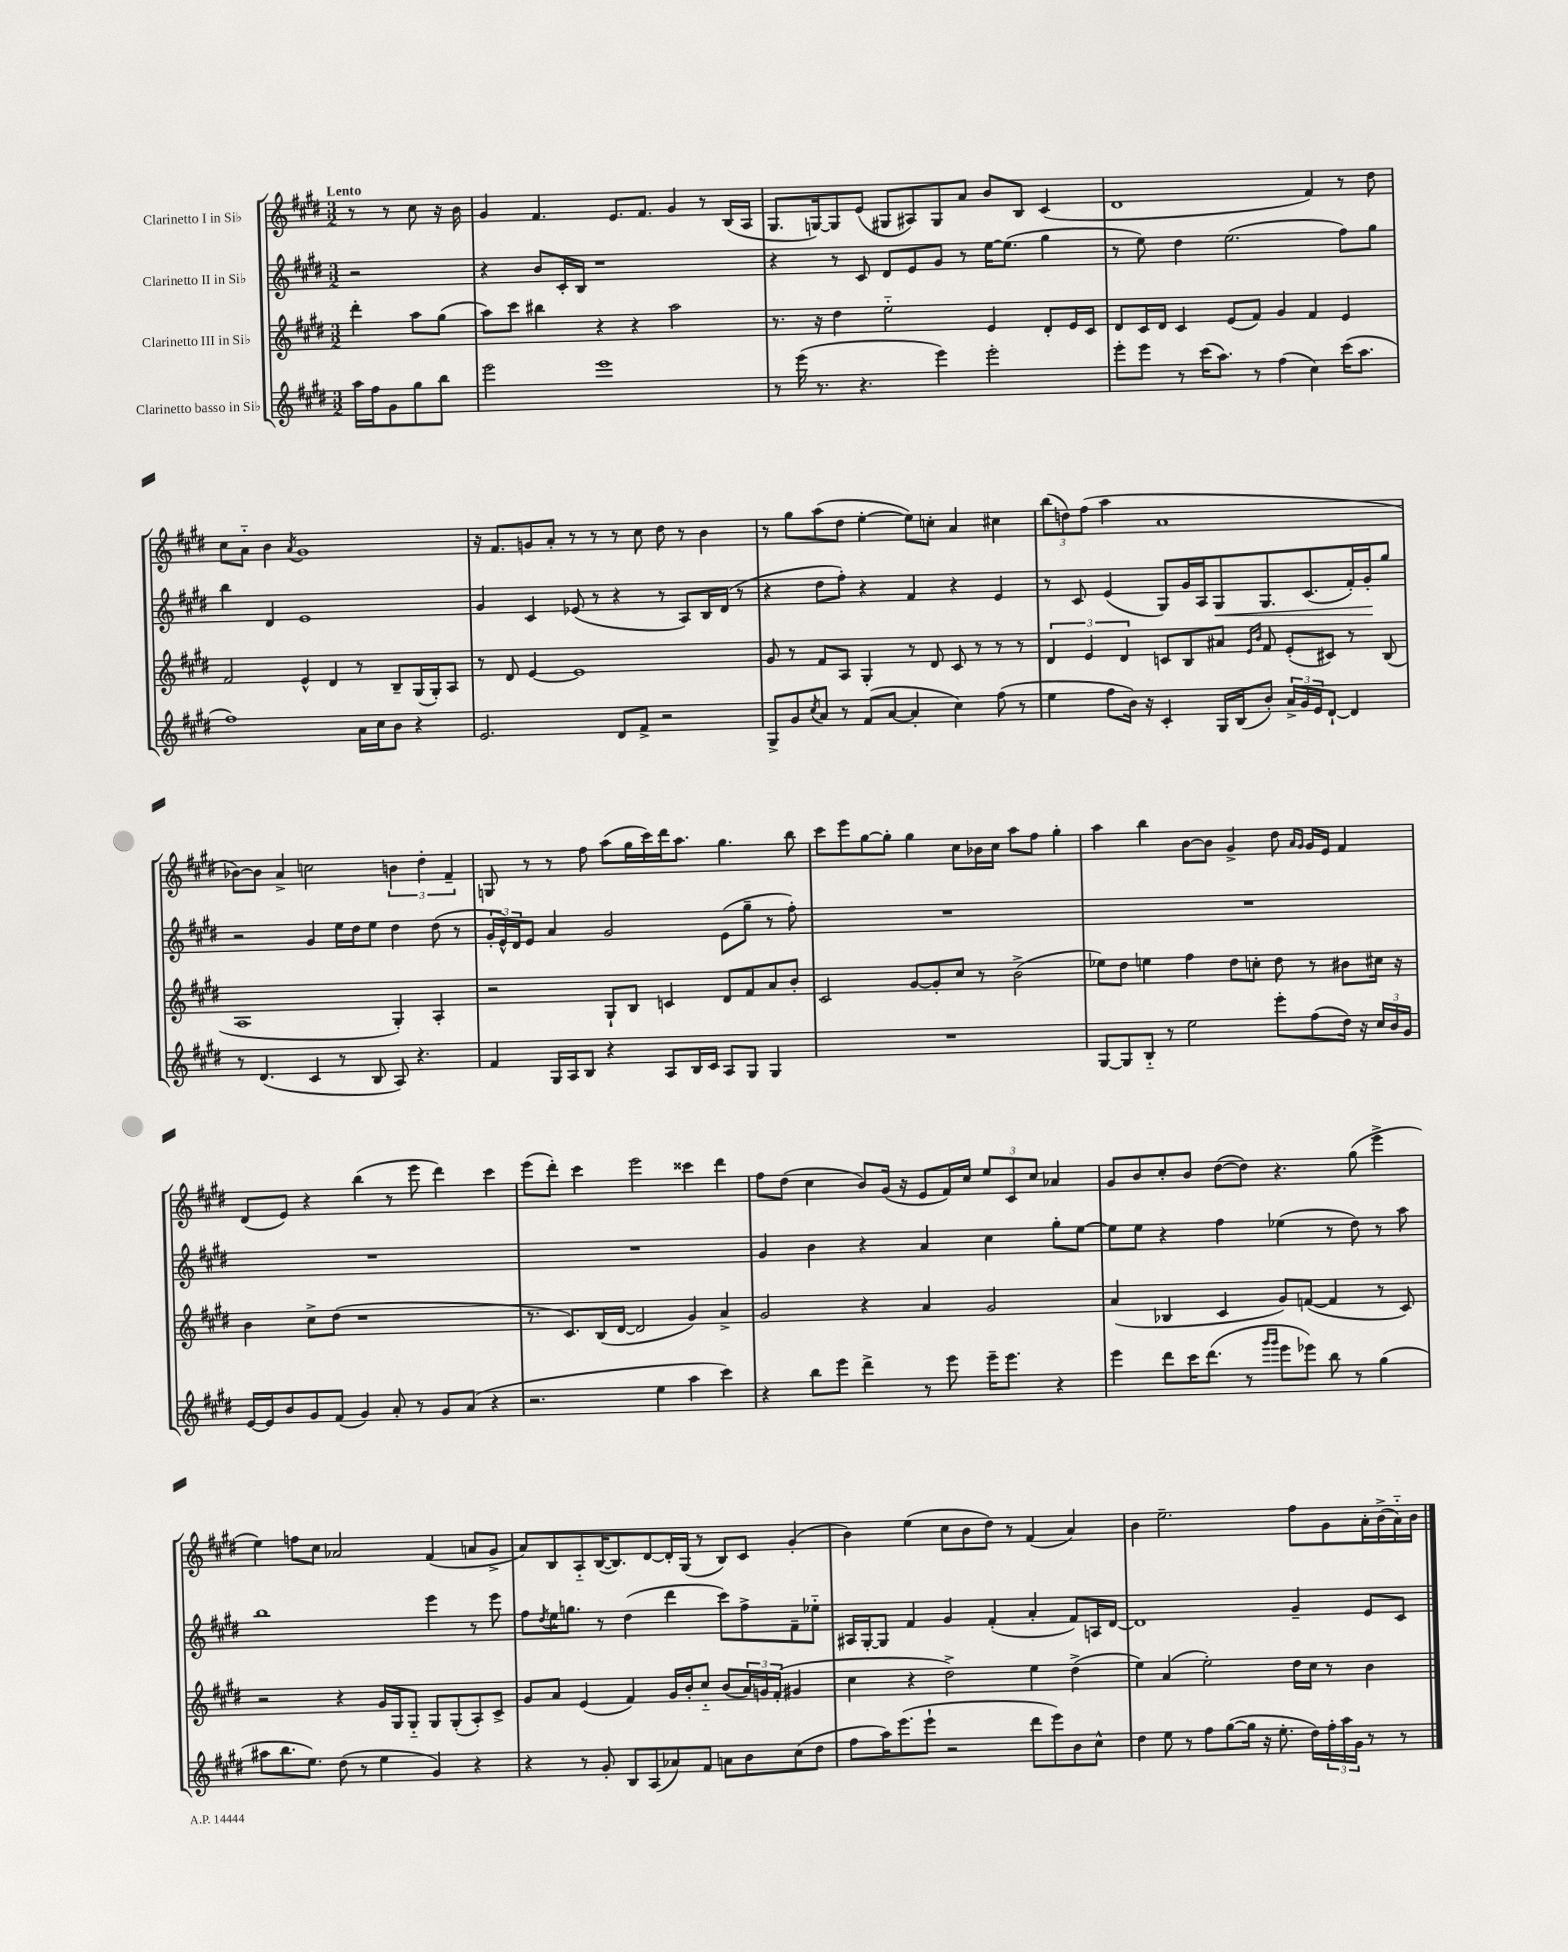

**kern	**kern	**kern	**kern
*staff4	*staff3	*staff2	*staff1
*clefG2	*clefG2	*clefG2	*clefG2
*k[f#c#g#d#]	*k[f#c#g#d#]	*k[f#c#g#d#]	*k[f#c#g#d#]
*M3/2	*M3/2	*M3/2	*M3/2
16aa	4ddd#'	2r	8r
16ff#	.	.	.
8g#	.	.	8r
8gg#	8aa	.	8cc#
8bb	(8gg#	.	16r
.	.	.	16b
=	=	=	=
2eee	8aa)	4r	4g#
.	8ccc#	.	.
.	4bb#	8b	4.f#
.	.	16c#'	.
.	.	16B	.
1eee	4r	1r	.
.	.	.	8.e
.	4r	.	.
.	.	.	8.f#
.	2aa	.	4g#
.	.	.	8r
.	.	.	(16B
.	.	.	16A
=	=	=	=
8r	8.r	4r	8.G#
(16eee	.	.	.
8.r	16r	.	[16G)
.	4dd#	8r	8G]
4.r	.	8c#	(8e
.	2ee'~	8d#	8G#
.	.	8e	8A#)
4eee)	.	8g#	8G#
.	.	8r	8a
2eee'	4e	[16ee	8b
.	.	(8.ee]	.
.	.	.	8B
.	8d#'	4gg#	(4c#
.	16e	.	.
.	16c#	.	.
=	=	=	=
8eee'	8d#	8r	1d#
8eee	16c#	8ee)	.
.	16d#	.	.
8r	4c#	4dd#	.
(16ccc#	.	.	.
8.aa)	.	.	.
.	(8e	(2.ee	.
8r	8f#)	.	.
(4ff#	4g#	.	.
4cc#)	4f#	.	4f#)
(16ccc#	4e	8ff#)	8r
8.aa	.	.	.
.	.	8gg#	8dd#
=	=	=	=
1ff#)	2f#	4bb	8cc#
.	.	.	8a'~
.	.	4d#	4b
.	.	.	8qa
.	4e^^	1e	1g#
.	4d#	.	.
16a	8r	.	.
16cc#	.	.	.
8b	8B~	.	.
4r	(16G#	.	.
.	16G#')	.	.
.	8A	.	.
=	=	=	=
2.e	8r	4g#	16r
.	.	.	8.f#
.	8d#	.	.
.	[4e	4c#	8g
.	.	.	8a'
.	1e]	(8e-	8r
.	.	8r	8r
8d#	.	4r	8r
8f#^	.	.	8cc#
2r	.	8r	8dd#
.	.	8A)	8r
.	.	16B	4b
.	.	(16d#	.
.	.	8r	.
=	=	=	=
8G#^	8g#	4r	8r
8g#	8r	.	8gg#
8qcc#	.	.	.
8a	8f#	8dd#	(8aa
8r	8A	8ff#')	8dd#
(8f#	4G#'	4r	[4ee'
[8a	.	.	.
4a']	8r	4f#	8ee])
.	8d#	.	8cc'
4cc#)	8c#	4r	4a
.	8r	.	.
(8ff#	8r	4e	4cc#
8r	8r	.	.
=	=	=	=
4ee	6d#	8r	(12bb
.	.	.	12dd)
.	.	8c#	.
.	6e	.	(12ff#
8ff#	.	(4e	4aa
.	6d#	.	.
16b)	.	.	.
16r	.	.	.
4c#'	8c	8G#)	1a
.	8B	16g#	.
.	.	16A	.
16G#	8a#	8G#	.
(16B	.	.	.
.	16qqe	.	.
.	16qqb	.	.
8b')	8f#	8.G#	.
24a^	(8e'	.	.
24g#	.	.	.
.	.	(8.c#	.
24e	.	.	.
[8d#`	8c#)	.	.
4d#]	8r	16f#')	.
.	.	16g#'	.
.	(8B	8gg#	.
=	=	=	=
8r	1A	2r	[8b-)
(4.d#	.	.	8b-]
.	.	.	4a^
4c#	.	4g#	2cc
8r	.	16ee	.
.	.	16dd#	.
8B	.	8ee	.
8A)	4G#')	4dd#	6b
4.r	.	.	.
.	.	.	6dd#'
.	4A'	(8dd#	.
.	.	.	6f#~
.	.	8r	.
=	=	=	=
4f#	2r	24g#'	8G
.	.	24e^^)	.
.	.	24d#	.
.	.	8e	8r
16G#	.	4a	8r
16A	.	.	.
8B	.	.	8ff#
4r	8G#`	2g#	(8aa
.	8B	.	16gg#
.	.	.	16ccc#)
8A	4c	.	16ddd#
.	.	.	8.aa
16B	.	.	.
16c#	.	.	.
8A	8d#	(8e	4.gg#
8G#	8f#	8gg#~	.
4G#	8a	8r	.
.	8b'	8ff#')	8bb
=	=	=	=
1.r	2c#	1.r	8ccc#
.	.	.	8eee
.	.	.	[8gg#
.	.	.	8gg#']
.	[8g#	.	4gg#
.	8g#']	.	.
.	8cc#	.	8cc#
.	8r	.	16b-
.	.	.	16cc#
.	(2b^	.	8aa
.	.	.	8ff#
.	.	.	4gg#'
=	=	=	=
[8G#	8ee-)	1.r	4aa
8G#]	8dd#	.	.
8B'~	4ee	.	4bb
8r	.	.	.
2ee	4ff#	.	[8b
.	.	.	8b]
.	8dd#	.	4g#^
.	8cc'	.	.
8eee'	8dd#	.	8dd#
.	.	.	16qqa
.	.	.	16qqg#
(8ff#	8r	.	16g#
.	.	.	16e
16dd#)	8b#	.	4f#
16r	.	.	.
24cc#	16cc#	.	.
24b	.	.	.
.	16r	.	.
24g#	.	.	.
=	=	=	=
[16e	4b	1.r	(8d#
16e]	.	.	.
8b	.	.	8e)
8g#	8cc#^	.	4r
(8f#	(8dd#	.	.
4g#)	1r	.	(4bb
8a'	.	.	8r
8r	.	.	8eee
8g#	.	.	4ddd#)
(8a	.	.	.
4r	.	.	4ccc#
=	=	=	=
2.r	8.r	1.r	(8eee
.	.	.	8ddd#')
.	8.c#)	.	.
.	.	.	4ccc#
.	(16B	.	.
.	[16d#	.	.
.	2d#]	.	2eee
4ee	.	.	.
4aa	4g#)	.	4ccc##
4ccc#)	4a^	.	4ddd#
=	=	=	=
4r	2g#	4g#	8ff#
.	.	.	(8dd#
8bb	.	4b	4cc#
8eee	.	.	.
4ddd#^	4r	4r	8b)
.	.	.	(16g#
.	.	.	16r
8r	4a	4a	8e
8eee	.	.	16f#)
.	.	.	16cc#
16eee~	2g#	4cc#	12ee
8.eee	.	.	.
.	.	.	12c#
.	.	.	12cc#
4r	.	8gg#'	4a-
.	.	[8ee	.
=	=	=	=
4eee	(4a	8ee]	8g#
.	.	8ee	8b
8ddd#	4B-	4r	8cc#'
16ccc#	.	.	8b
(8.ddd#	.	.	.
.	4c#	4ff#	([8dd#
8r	.	.	8dd#])
16qqggg#	.	.	.
16qqggg#	.	.	.
8eee	8g#)	(4ee-	4.r
8eee-)	([8f	.	.
8bb	4f]	8r	.
8r	.	8dd#)	(8gg#
(4gg#	8r	8r	4eee^
.	8c#)	8aa	.
=	=	=	=
8aa#	2r	1bb	4ee)
8.bb	.	.	.
.	.	.	8ff
8.ee)	.	.	.
.	.	.	8cc#
(8dd#	4r	.	2a-
8r	.	.	.
4ee	16g#	.	.
.	16G#	.	.
.	8G#'~	.	.
4g#)	8G#	4eee	(4f#
.	(8G#'	.	.
4r	8A')	8r	8a
.	8c#^	8eee	8g#^
=	=	=	=
4r	8g#	8ff#	8a)
.	.	8qdd#	.
.	8a	16ee	8B
.	.	8.gg	.
8r	(4e	.	8A'~
8g#'	.	8r	([16B
.	.	.	8.B])
8B	4f#)	(4dd#	.
(8A	.	.	[8d#
8a-)	16g#	4ddd#	16d#']
.	16b'	.	(16G#
8f#	8cc#'~	.	8r
8a	(8b	8ccc#)	8B)
8b	24a)	8ff#^	8c#
.	24g	.	.
.	(24f#'	.	.
(8cc#	4g#	8f#~	(4g#'
8dd#	.	8ee-'~	.
=	=	=	=
8ff#	4cc#	16A#	4b)
.	.	[16G#'	.
16aa)	.	8G#]	.
(8.eee	.	.	.
.	4r	4f#	(4ee
8eee`	.	.	.
2r	2dd#^)	4g#	8cc#
.	.	.	8b
.	.	(4f#'	8dd#)
.	.	.	8r
8ddd#	4ee	4a'	(4f#
8eee)	.	.	.
8b	(4dd#^	8f#)	4a)
8cc#^^	.	16A	.
.	.	[16d#	.
=	=	=	=
4dd#	4ee)	1d#]	4b
8ee	(4a	.	2.ee~
8r	.	.	.
8ff#	2ee')	.	.
([8gg#	.	.	.
16gg#]	.	.	.
16r	.	.	.
8.ee'	.	.	.
.	16dd#	4g#~	8ff#
16dd#)	16cc#	.	.
24ff#'	8r	.	8g#
24aa	.	.	.
24g#	.	.	.
8r	4b	8e	16a'
.	.	.	(16b^
8r	.	8c#	16a'~)
.	.	.	16b
==	==	==	==
*-	*-	*-	*-
